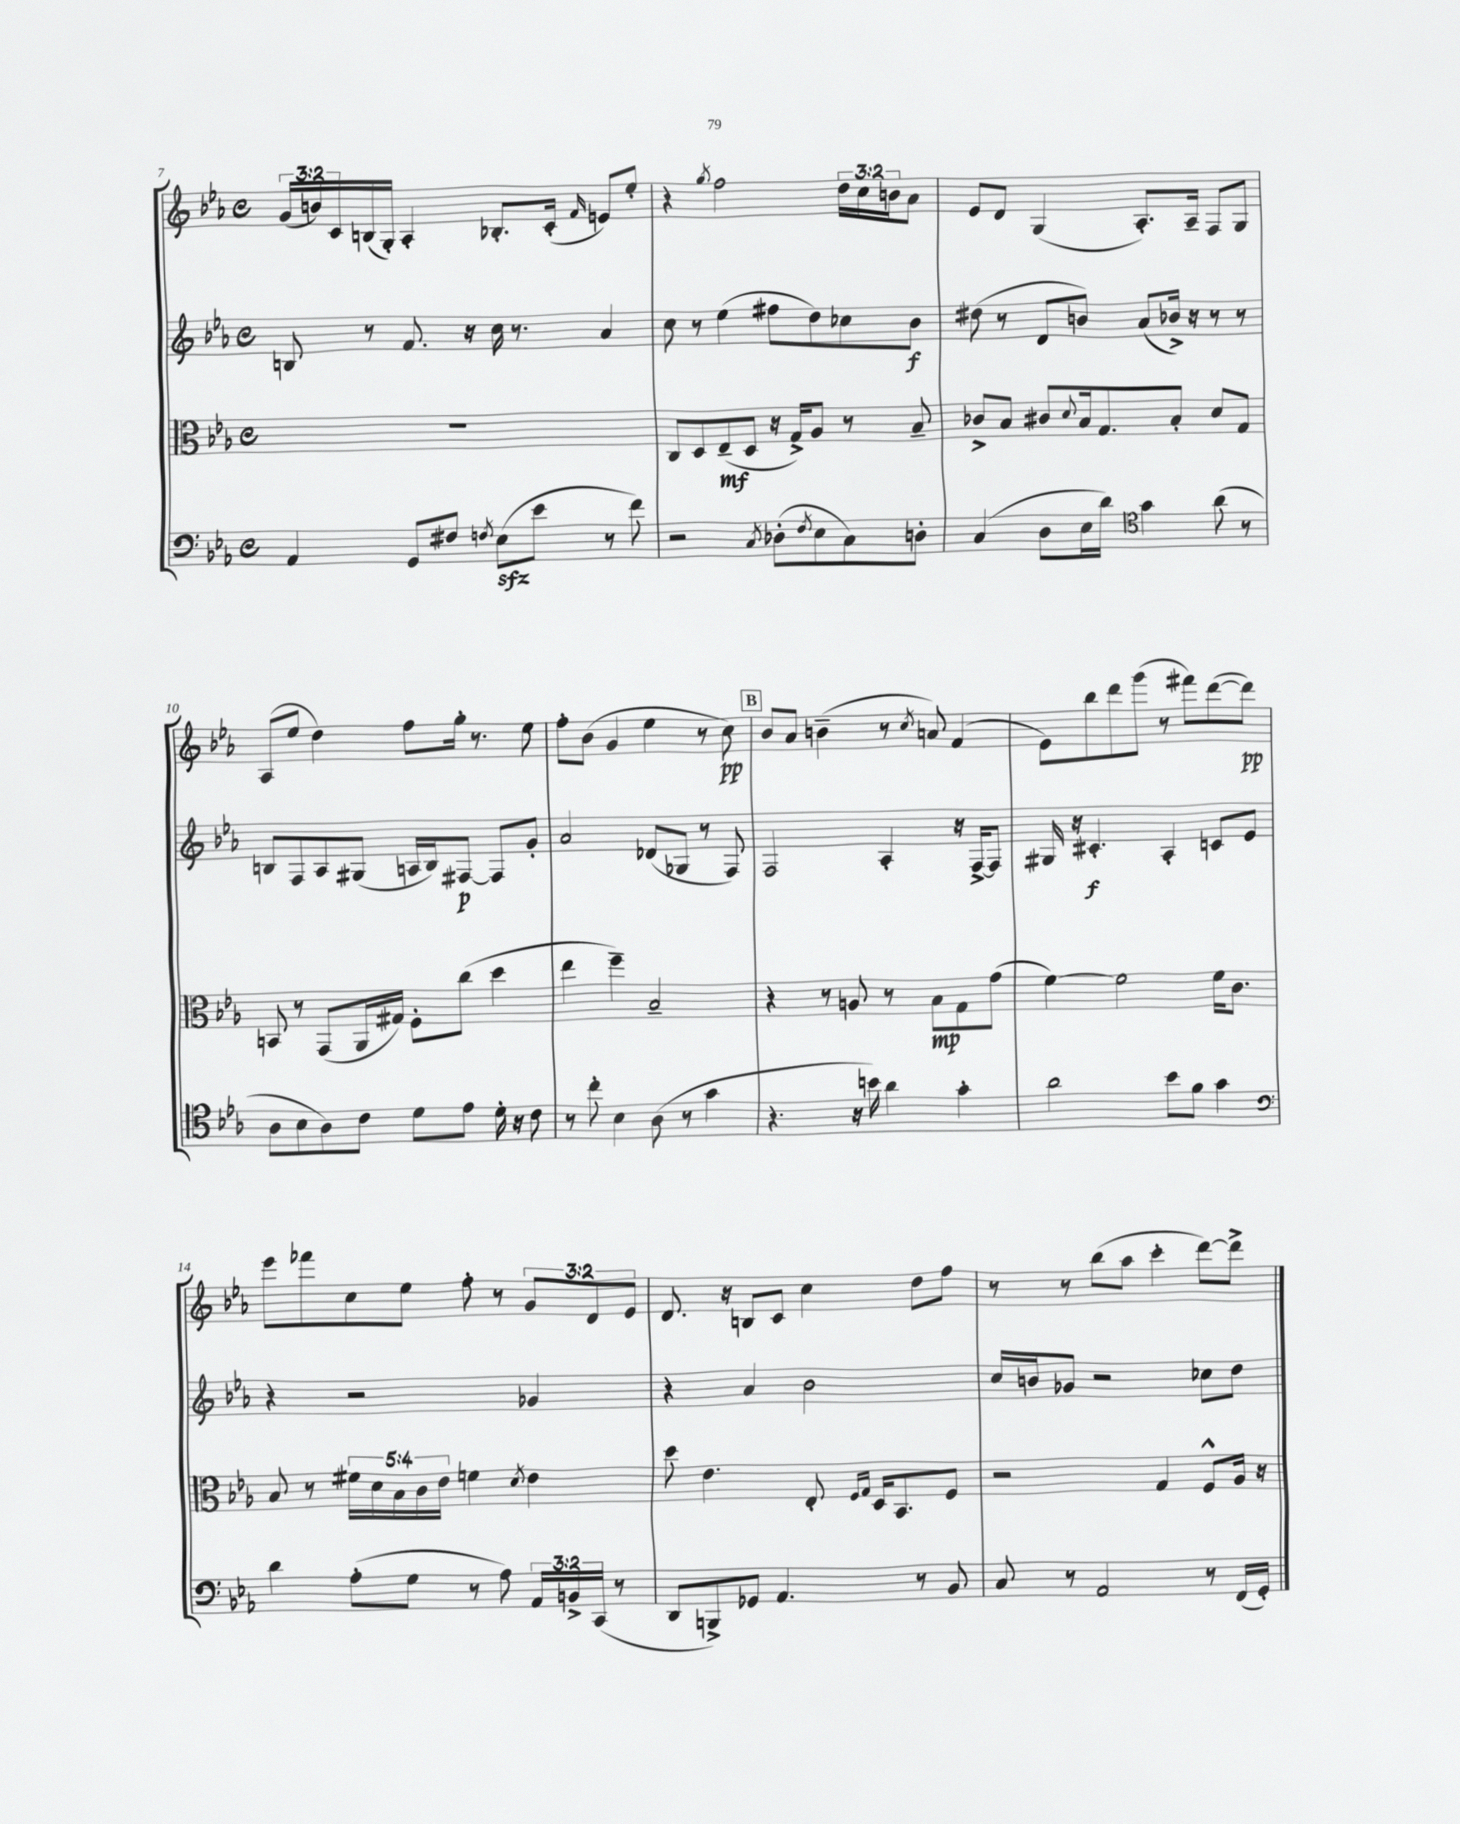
<<
\new StaffGroup <<
\new Staff = "s0" {
    \clef treble \key ees \major \defaultTimeSignature \time 4/4 \override Staff.TupletNumber.text = #tuplet-number::calc-fraction-text
    \tuplet 3/2 { g'16( b'16) c'16 } b16( g16-.) aes4-. bes8.-. c'16-.( \grace { f'16 } e'8) ees''8-. |
    r4 \acciaccatura { g''8 } f''2 \tuplet 3/2 { d''16 c''16 b'16 } aes'8 |
    ees'8 d'8 g4( aes8.-.) aes16-- f8 g8 |
    aes8( ees''8 d''4) f''8 g''16-. r8. ees''8 |
    f''8-. bes'8( g'4 ees''4 r8 c''8\pp) |
    \mark \markup { \box "B" } bes'8 aes'8 b'4--( r8 \acciaccatura { c''8 } a'8) f'4( |
    ees'8) bes''8 d'''8 g'''8( r8 fis'''8) d'''8~( d'''8\pp) |
    ees'''8 fes'''8 c''8 ees''8 f''8-. r8 \tuplet 3/2 { g'8 d'8 ees'8 } |
    d'8. r16 b8 c'8 c''4 d''8 f''8 |
    r8 r8 bes''8( aes''8 c'''4-. d'''8~) d'''8-> \bar "|." |
}
\new Staff = "s1" {
    \clef treble \key ees \major \defaultTimeSignature \time 4/4
    b8 r8 f'8. r16 c''16 r8. aes'4 |
    c''8 r8 ees''4( fis''8 d''8) ces''8 bes'8\f |
    dis''8( r8 d'8 b'8) aes'8( bes'16->) r16 r8 r8 |
    b8 f8 aes8 gis8( a16 b16) fis8~\p fis8 g'8-. |
    aes'2 des'8( ges8 r8 f8) |
    \mark \markup { \box "B" } f2 aes4-. r16 f16~-> f8 |
    gis16 r16 cis'4.-.\f aes4-. c'8 ees'8 |
    r4 r2 ges'4 |
    r4 aes'4 bes'2 |
    c''16 b'16 ges'8 r2 ces''8 d''8 \bar "|." |
}
\new Staff = "s2" {
    \clef alto \key ees \major \defaultTimeSignature \time 4/4 \override Staff.TupletNumber.text = #tuplet-number::calc-fraction-text
    R1 |
    c8 d8 ees8--\mf( d8 r16 g16->) aes8 r8 bes8-- |
    ces'8-> bes8 cis'8 \appoggiatura { d'8 } bes16 g8. bes8-. d'8 g8 |
    b,8 r8 g,8( aes,16 gis16) f8-. c''8( d''4 |
    ees''4 f''4--) bes2-- |
    \mark \markup { \box "B" } r4 r8 a8 r8 bes8\mp g8 g'8( |
    f'4~) f'2 f'16 c'8. |
    bes8 r8 \tuplet 5/4 { fis'16 d'16 bes16 c'16 ees'16 } f'4 \acciaccatura { d'8 } ees'4 |
    d''8 ees'4. ees8-. \grace { f16 g16 } d16 bes,8. f8 |
    r2 g4 f8-^ aes16 r16 \bar "|." |
}
\new Staff = "s3" {
    \clef bass \key ees \major \defaultTimeSignature \time 4/4 \override Staff.TupletNumber.text = #tuplet-number::calc-fraction-text
    aes,4 g,8 fis8 \acciaccatura { f8 } ees8\sfz( ees'8 r8 f'8) |
    r2 \acciaccatura { c8 } des8-.( \acciaccatura { f8 } ees8 c8) d8-. |
    c4( d8 ees16 d'16) \clef tenor g'4 aes'8( r8 |
    aes8 bes8 aes8) c'8 d'8 ees'8 d'16-. r16 c'8 |
    r8 c''8-. bes4 aes8( r8 g'4 |
    \mark \markup { \box "B" } r4. r16 b'16) aes'4 g'4-. |
    aes'2 bes'8 f'8 g'4 |
    \clef bass d'4 aes8-.( g8 r8 aes8) \tuplet 3/2 { aes,16 b,16-> c,16( } r8 |
    d,8 b,,8->) ges,8 aes,4. r8 bes,8 |
    c8 r8 aes,2 r8 f,16( g,16-.) \bar "|." |
}
>>
>>
\layout { \context { \Score currentBarNumber = #7 } }
